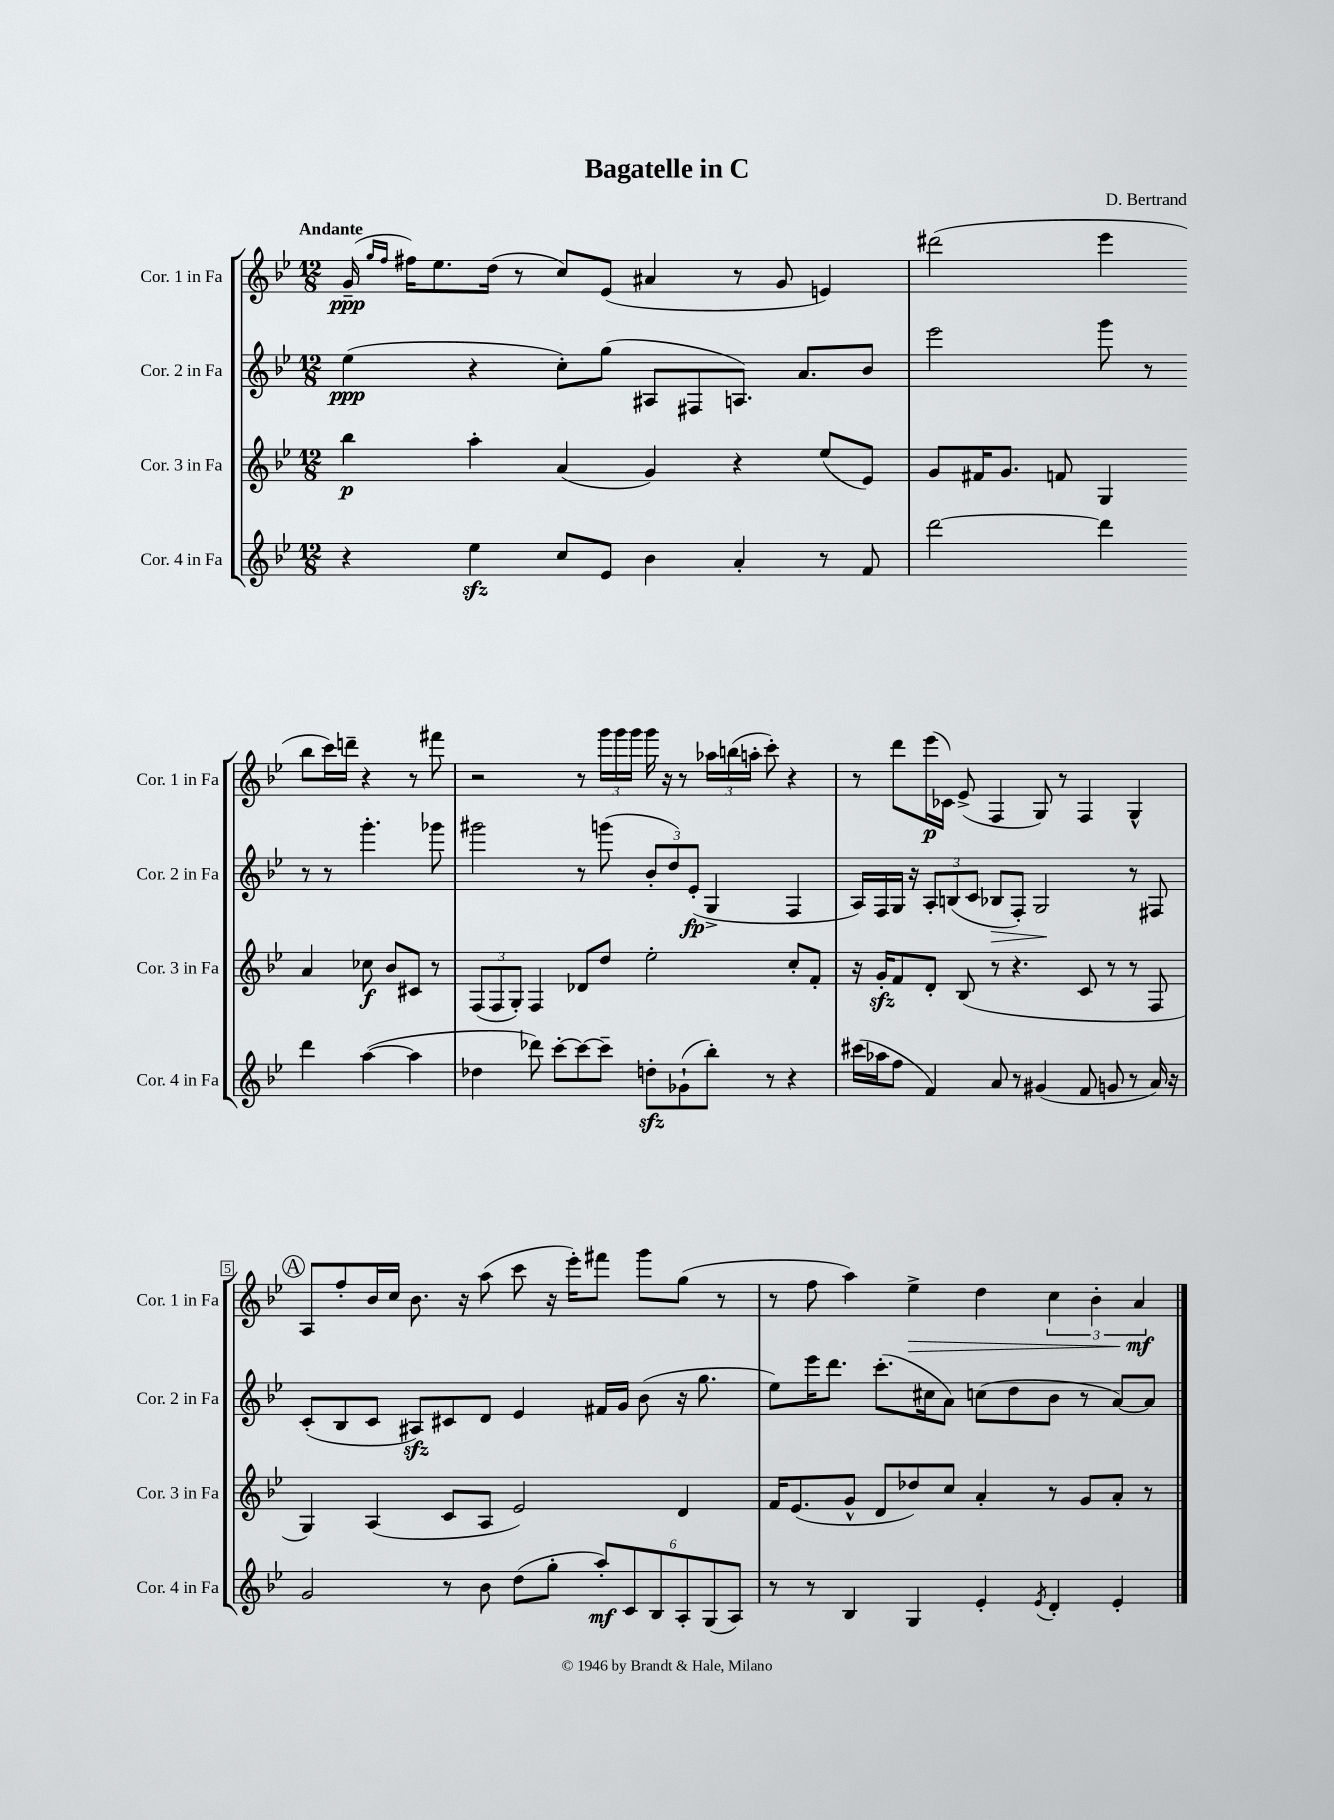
\header { title = "Bagatelle in C" composer = "D. Bertrand" }
<<
\new StaffGroup <<
\new Staff = "s0" \with { instrumentName = "Cor. 1 in Fa" shortInstrumentName = "Cor. 1 in Fa" } {
    \clef treble \key bes \major \numericTimeSignature \time 12/8 \tempo "Andante"
    \autoBeamOff g'16--\ppp( \grace { g''16[ f''16] } fis''16[) ees''8. d''16]( r8 c''8[) ees'8]( ais'4 r8 g'8 e'4) |
    dis'''2( ees'''4 bes''8[ c'''16) d'''16]-- r4 r8 fis'''8 |
    r2 r8 \tuplet 3/2 { g'''16[ g'''16 g'''16] } g'''16 r16 r8 \tuplet 3/2 { aes''16[ b''16( a''16]-. } c'''8-.) r4 |
    r8 d'''8[ ees'''16\p( ces'16]) ees'8->( f4 g8) r8 f4 g4-^ |
    \mark \markup { \circle "A" } a8[ f''8-. bes'16 c''16] bes'8. r16 a''8( c'''8 r16 ees'''16[-.) fis'''8] g'''8[ g''8]( r8 |
    r8 f''8 a''4) ees''4->\> d''4 \tuplet 3/2 { c''4 bes'4-. a'4\mf\! } \bar "|." |
}
\new Staff = "s1" \with { instrumentName = "Cor. 2 in Fa" shortInstrumentName = "Cor. 2 in Fa" } {
    \clef treble \key bes \major \numericTimeSignature \time 12/8
    \autoBeamOff ees''4\ppp( r4 c''8[-.) g''8]( ais8[ fis8 a8.]) a'8.[ bes'8] |
    ees'''2 g'''8 r8 r8 r8 g'''4.-. ges'''8 |
    gis'''2 r8 g'''8( \tuplet 3/2 { bes'8[-. d''8) ees'8]-.\fp( } g4-> f4 |
    a16[) f16 g16] r16 \tuplet 3/2 { a8[-. b8( c'8] } bes8[\> f8]-.) g2\! r8 fis8 |
    \mark \markup { \circle "A" } c'8[-.( bes8 c'8] ais8[\sfz) cis'8 d'8] ees'4 fis'16[ g'16] bes'8( r16 g''8. |
    ees''8[) ees'''16 d'''8.] c'''8.[-.( cis''16 a'8]) c''8[( d''8 bes'8] r8 a'8[~) a'8] \bar "|." |
}
\new Staff = "s2" \with { instrumentName = "Cor. 3 in Fa" shortInstrumentName = "Cor. 3 in Fa" } {
    \clef treble \key bes \major \numericTimeSignature \time 12/8
    \autoBeamOff bes''4\p a''4-. a'4( g'4) r4 ees''8[( ees'8]) |
    g'8[ fis'16 g'8.] f'8 g4 a'4 ces''8\f bes'8[ cis'8] r8 |
    \tuplet 3/2 { f8[( f8 g8]-.) } f4 des'8[ d''8] ees''2-. c''8[-. f'8]-. |
    r16 g'16[-.\sfz f'8 d'8]-. bes8( r8 r4. c'8 r8 r8 f8 |
    \mark \markup { \circle "A" } g4) a4( c'8[ a8] ees'2) d'4 |
    f'16[ ees'8.( g'8]-^ d'8[ des''8) c''8] a'4-. r8 g'8[ a'8]-. r8 \bar "|." |
}
\new Staff = "s3" \with { instrumentName = "Cor. 4 in Fa" shortInstrumentName = "Cor. 4 in Fa" } {
    \clef treble \key bes \major \numericTimeSignature \time 12/8
    \autoBeamOff r4 ees''4\sfz c''8[ ees'8] bes'4 a'4-. r8 f'8 |
    d'''2~ d'''4 d'''4 a''4~( a''4 |
    des''4 des'''8) c'''8[~-. c'''8~ c'''8]-- d''8[-.\sfz ges'8-!( bes''8]-.) r8 r4 |
    cis'''16[( aes''16 f''8] f'4) a'8 r8 gis'4( f'8 g'8 r8 a'16) r16 |
    \mark \markup { \circle "A" } g'2 r8 bes'8 d''8[( g''8]-. \tuplet 6/4 { a''8[-.\mf) c'8 bes8 a8-. g8( a8]) } |
    r8 r8 bes4 g4 ees'4-. \acciaccatura { ees'8 } d'4-. ees'4-. \bar "|." |
}
>>
>>
\layout { \context { \Score \override BarNumber.stencil = #(make-stencil-boxer 0.1 0.3 ly:text-interface::print) } }
